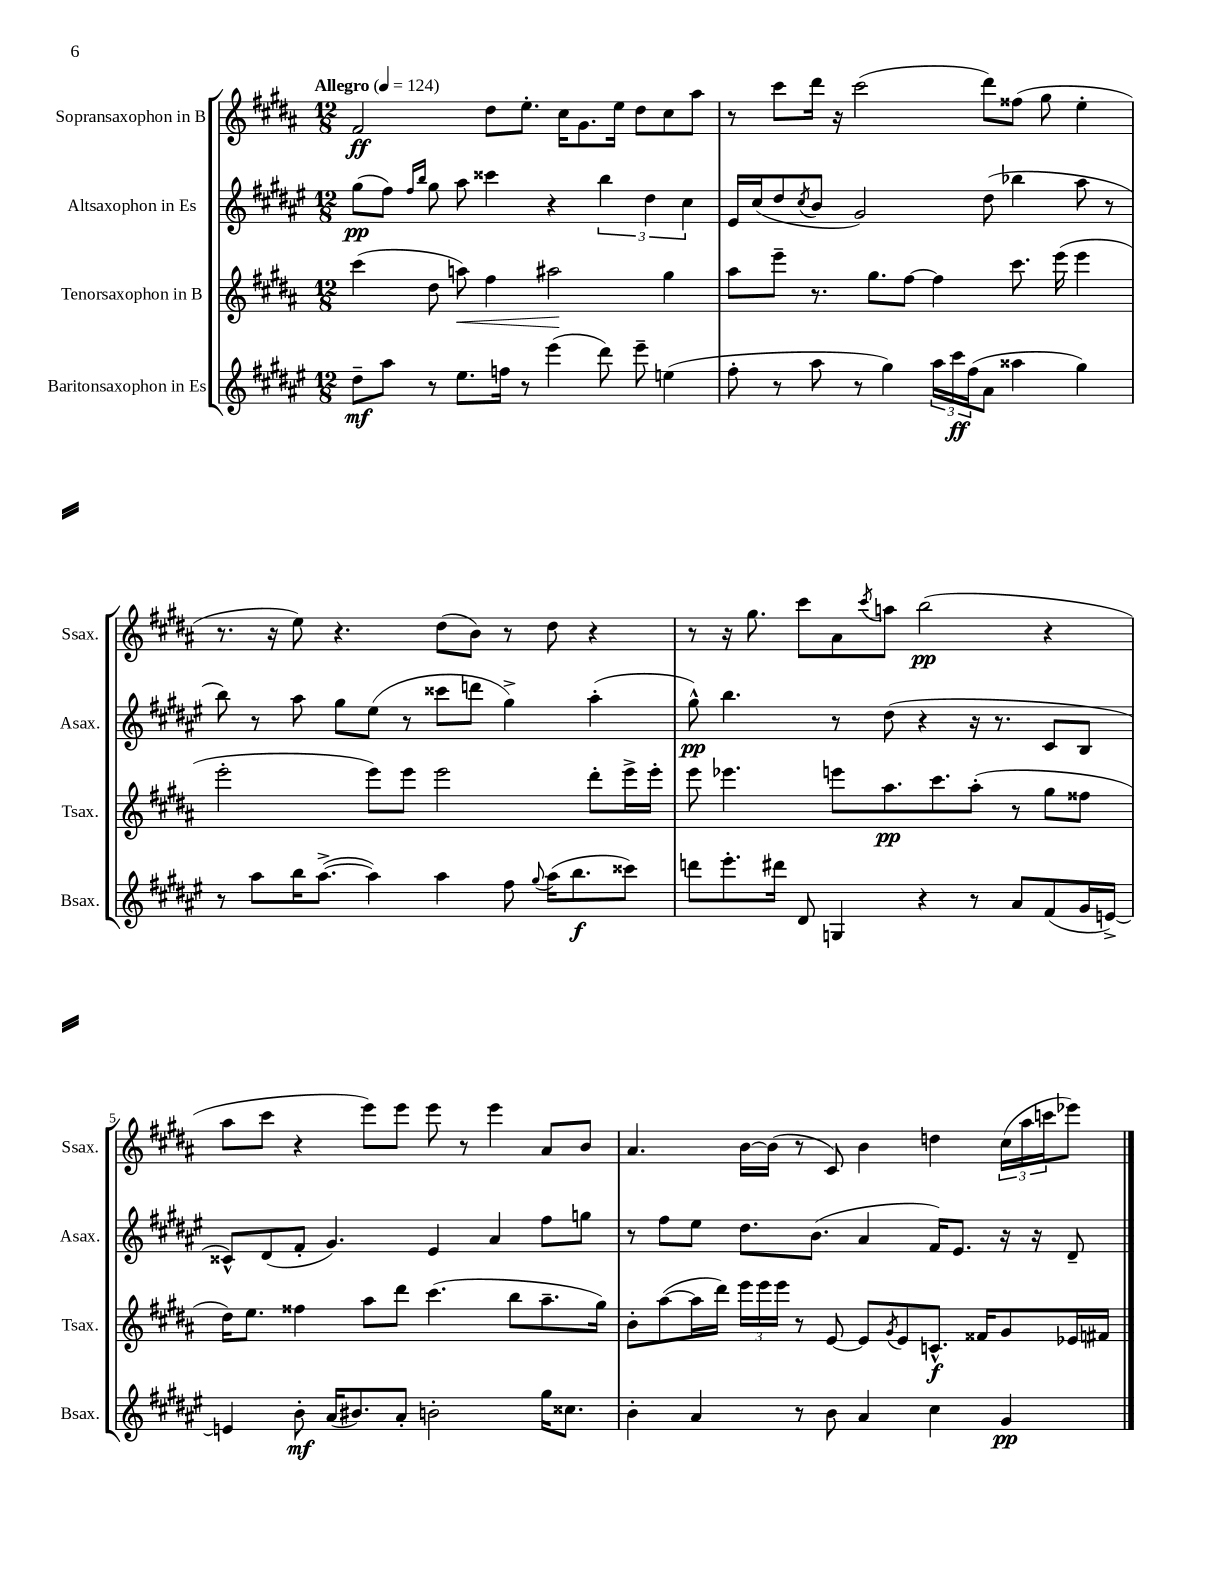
<<
\new StaffGroup <<
\new Staff = "s0" \with { instrumentName = "Sopransaxophon in B" shortInstrumentName = "Ssax." } {
    \clef treble \key b \major \numericTimeSignature \time 12/8 \tempo "Allegro" 4 = 124
    fis'2\ff dis''8 e''8.-. cis''16 gis'8. e''16 dis''8 cis''8 ais''8 |
    r8 cis'''8 dis'''16 r16 cis'''2( dis'''8) fisis''8( gis''8 e''4-. |
    r8. r16 e''8) r4. dis''8( b'8) r8 dis''8 r4 |
    r8 r16 gis''8. cis'''8 ais'8 \acciaccatura { cis'''8 } a''8 b''2\pp( r4 |
    ais''8 cis'''8 r4 e'''8) e'''8 e'''8 r8 e'''4 ais'8 b'8 |
    ais'4. b'16~ b'16( r8 cis'8) b'4 d''4 \tuplet 3/2 { cis''16( ais''16 c'''16 } ees'''8) \bar "|." |
}
\new Staff = "s1" \with { instrumentName = "Altsaxophon in Es" shortInstrumentName = "Asax." } {
    \clef treble \key fis \major \numericTimeSignature \time 12/8
    gis''8\pp( fis''8) \grace { fis''16 b''16 } gis''8 ais''8 cisis'''4 r4 \tuplet 3/2 { b''4 dis''4 cis''4 } |
    eis'16 cis''16( dis''8 \acciaccatura { cis''8 } b'8 gis'2) dis''8( bes''4 ais''8 r8 |
    b''8) r8 ais''8 gis''8 eis''8( r8 cisis'''8 d'''8 gis''4->) ais''4-.( |
    gis''8-^\pp) b''4. r8 dis''8( r4 r16 r8. cis'8 b8 |
    cisis'8-^) dis'8( fis'8-. gis'4.) eis'4 ais'4 fis''8 g''8 |
    r8 fis''8 eis''8 dis''8. b'8.( ais'4 fis'16) eis'8. r16 r16 dis'8-- \bar "|." |
}
\new Staff = "s2" \with { instrumentName = "Tenorsaxophon in B" shortInstrumentName = "Tsax." } {
    \clef treble \key b \major \numericTimeSignature \time 12/8
    cis'''4( dis''8 a''8\<) fis''4 ais''2\! gis''4 |
    ais''8 e'''8-- r8. gis''8. fis''8~ fis''4 cis'''8. e'''16( e'''4 |
    e'''2-. e'''8) e'''8 e'''2 dis'''8-. e'''16-> e'''16-. |
    e'''8 ees'''4. e'''8 ais''8.\pp cis'''8. ais''8-.( r8 gis''8 fisis''8 |
    dis''16) e''8. fisis''4 ais''8 dis'''8 cis'''4.( b''8 ais''8.-- gis''16) |
    b'8-. ais''8~( ais''16 dis'''16) \tuplet 3/2 { e'''16 e'''16 e'''16 } r8 e'8~ e'8 \acciaccatura { gis'8 } e'8 c'8.-^\f fisis'16 gis'8 ees'16 fis'16 \bar "|." |
}
\new Staff = "s3" \with { instrumentName = "Baritonsaxophon in Es" shortInstrumentName = "Bsax." } {
    \clef treble \key fis \major \numericTimeSignature \time 12/8
    dis''8--\mf ais''8 r8 eis''8. f''16 r8 eis'''4( dis'''8) eis'''8-- e''4( |
    fis''8-. r8 ais''8 r8 gis''4) \tuplet 3/2 { ais''16 cis'''16\ff fis''16( } ais'8 aisis''4 gis''4) |
    r8 ais''8 b''16 ais''8.~->( ais''4) ais''4 fis''8 \appoggiatura { gis''8 } ais''16( b''8.\f cisis'''8) |
    d'''8 eis'''8.-. dis'''16 dis'8 g4 r4 r8 ais'8 fis'8( gis'16 e'16~->) |
    e'4 b'8-.\mf ais'16( bis'8.) ais'8-. b'2-. gis''16 cisis''8. |
    b'4-. ais'4 r8 b'8 ais'4 cis''4 gis'4\pp \bar "|." |
}
>>
>>
\layout { \context { \Score \override BarNumber.break-visibility = ##(#f #t #t) barNumberVisibility = #(every-nth-bar-number-visible 5) } }
